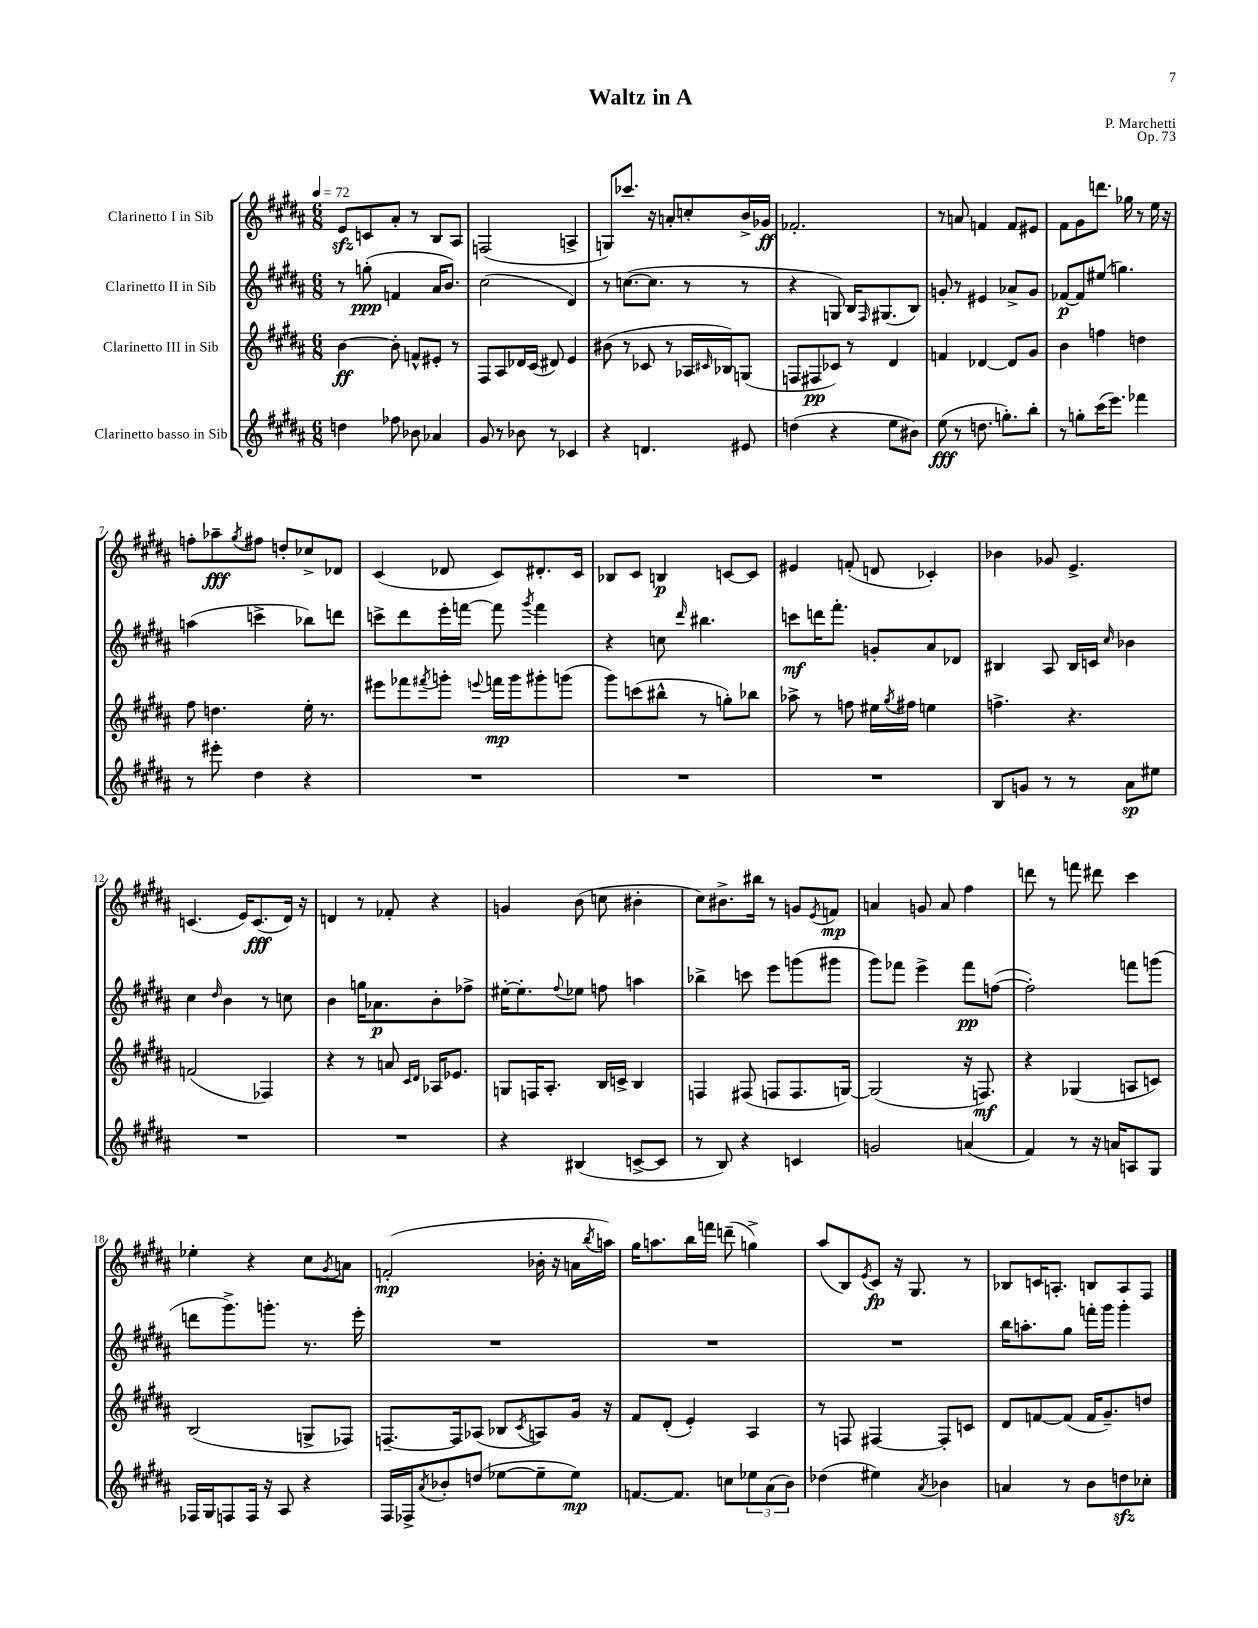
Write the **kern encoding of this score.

**kern	**dynam	**kern	**dynam	**kern	**dynam	**kern	**dynam
*part4	*part4	*part3	*part3	*part2	*part2	*part1	*part1
*staff4	*staff4	*staff3	*staff3	*staff2	*staff2	*staff1	*staff1
*I"Clarinetto basso in Sib	*	*I"Clarinetto III in Sib	*	*I"Clarinetto II in Sib	*	*I"Clarinetto I in Sib	*
*clefG2	*	*clefG2	*	*clefG2	*	*clefG2	*
*k[f#c#g#d#a#]	*	*k[f#c#g#d#a#]	*	*k[f#c#g#d#a#]	*	*k[f#c#g#d#a#]	*
*M6/8	*	*M6/8	*	*M6/8	*	*M6/8	*
*MM72	*	*MM72	*	*MM72	*	*MM72	*
=1	=1	=1	=1	=1	=1	=1	=1
4ddn\	.	[4b\	ff	8r	.	8ezz/L	.
.	.	.	.	(8ggn'\	ppp	8cn/	.
8ff-X\	.	8b'\]	.	4fn/	.	8a#'/J	.
8b-X\	.	8fn^^/L	.	.	.	8r	.
4a-X/	.	8e#X'/J	.	16a#/KL	.	8B/L	.
.	.	.	.	8.b/J)	.	.	.
.	.	8r	.	.	.	8A#/J	.
=2	=2	=2	=2	=2	=2	=2	=2
8g#/	.	8F#/L	.	(2cc#\	.	(2Fn/	.
8r	.	8A#/	.	.	.	.	.
8b-X\	.	16d-X/L	.	.	.	.	.
.	.	(16c#/JJ	.	.	.	.	.
8r	.	8d#X/)	.	.	.	.	.
4c-X/	.	4e/	.	4d#/)	.	4An^/	.
=3	=3	=3	=3	=3	=3	=3	=3
4r	.	(8b#X\	.	8r	.	8Gn/L)	.
.	.	8r	.	([8.ccn\L	.	8.ccc-X/J	.
4.dn/	.	8c-X/	.	.	.	.	.
.	.	.	.	8.cc\J]	.	16r	.
.	.	8r	.	.	.	8an'/L	.
.	.	16A-X/LL	.	8r	.	8ccn'/	.
.	.	16qqc#X/	.	.	.	.	.
.	.	16B-X/J)	.	.	.	.	.
8e#X/	.	(8Gn/J	.	8r	.	16b^/L	.
.	.	.	.	.	.	16g-X/JJ	ff
=4	=4	=4	=4	=4	=4	=4	=4
(4ddn\	.	8Fn/L	.	4r	.	2.f-X'/	.
.	.	8F#X/	pp	.	.	.	.
4r	.	8c-X/J)	.	8Gn/)	.	.	.
.	.	8r	.	16B/KL	.	.	.
.	.	.	.	16qqF#/	.	.	.
.	.	.	.	(8.G#X/	.	.	.
8ee\L	.	4d#/	.	.	.	.	.
8b#X\J)	.	.	.	8B/J)	.	.	.
=5	=5	=5	=5	=5	=5	=5	=5
(8ee\	fff	4fn/	.	8gn'/	.	8r	.
8r	.	.	.	8r	.	8an/	.
8.ddn\	.	[4d-X/	.	4e#X/	.	4fn/	.
8.ggn'\L)	.	.	.	.	.	.	.
.	.	8d-/L]	.	8a-X^/L	.	8f/L	.
8bb'\J	.	8g#/J	.	8g/J	.	8e#X/J	.
=6	=6	=6	=6	=6	=6	=6	=6
8r	.	4b\	.	[8f-X/L	p	8f#\L	.
8ggn'\L	.	.	.	8f-/]	.	8g#\	.
(16ccc#\K	.	4ffn\	.	(8ee#X/J	.	8.dddn\J	.
8.eee\J)	.	.	.	.	.	.	.
.	.	.	.	4.ggn\)	.	.	.
.	.	.	.	.	.	16gg-X\	.
4fff-X\	.	4ddn\	.	.	.	8r	.
.	.	.	.	.	.	16ee\	.
.	.	.	.	.	.	16r	.
!!LO:LB:g=z
=7	=7	=7	=7	=7	=7	=7	=7
8r	.	8ff#\	.	(4aan\	.	8ffn'\L	.
8eee#X'\	.	4.ddn\	.	.	.	8aa-X~\	fff
.	.	.	.	.	.	8qgg#/	.
4dd#\	.	.	.	4cccn^\	.	8ff#X\J	.
.	.	.	.	.	.	8ddn'/L	.
4r	.	16ee'\	.	8bb-X\L)	.	8cc-X^/	.
.	.	8.r	.	.	.	.	.
.	.	.	.	8dddn\J	.	8d-X/J	.
=8	=8	=8	=8	=8	=8	=8	=8
2.r	.	8eee#X\L	.	8cccn^\L	.	(4c#/	.
.	.	8fff-X\	.	8ddd#\	.	.	.
.	.	8qfff#X/	.	.	.	.	.
.	.	8gggn'\J	.	16eee'\L	.	8d-X/	.
.	.	.	.	[16fffn\JJ	.	.	.
.	.	8qqeeen/	.	.	.	.	.
.	.	16fffn\LL	mp	8fff\]	.	8c#/L)	.
.	.	16ggg\J	.	.	.	.	.
.	.	.	.	8qggg#/	.	.	.
.	.	8ggg#X'\	.	4fff\	.	8.d#X'/	.
.	.	(8gggn\J	.	.	.	.	.
.	.	.	.	.	.	16c#/Jk	.
=9	=9	=9	=9	=9	=9	=9	=9
2.r	.	8ggg#\L)	.	4r	.	8B-X/L	.
.	.	(8cccn\	.	.	.	8c#/J	.
.	.	8bb#X^^\J	.	8ccn\	.	4Bn/	p
.	.	.	.	16qqddd#/	.	.	.
.	.	8r	.	4.bb#X\	.	.	.
.	.	8ggn'\L)	.	.	.	[8cn/L	.
.	.	8bb-X\J	.	.	.	8c/J]	.
=10	=10	=10	=10	=10	=10	=10	=10
2.r	.	8aa-X^\	.	8cccn\L	mf	4e#X/	.
.	.	8r	.	16dddn\K	.	.	.
.	.	.	.	8.fff#'\J	.	.	.
.	.	8ffn\	.	.	.	(8fn'/	.
.	.	16ee#X\LL	.	8gn'/L	.	8dn/	.
.	.	8qgg#/	.	.	.	.	.
.	.	16ff#X\JJ	.	.	.	.	.
.	.	4een\	.	8a#/	.	4c-X'/)	.
.	.	.	.	8d-X/J	.	.	.
=11	=11	=11	=11	=11	=11	=11	=11
8B/L	.	4.ffn^\	.	4B#X/	.	4b-X\	.
8gn/J	.	.	.	.	.	.	.
8r	.	.	.	8A#/	.	8g-X/	.
8r	.	4.r	.	16B#/LL	.	4.e^/	.
.	.	.	.	16cn/JJ	.	.	.
.	.	.	.	16qqcc#/	.	.	.
8a#\L	sp	.	.	4b-X\	.	.	.
8ee#X\J	.	.	.	.	.	.	.
!!LO:LB:g=z
=12	=12	=12	=12	=12	=12	=12	=12
2.r	.	(2fn/	.	4cc#\	.	(4.cn/	.
.	.	.	.	16qqdd#/	.	.	.
.	.	.	.	4b\	.	.	.
.	.	.	.	.	.	16e/KL)	.
.	.	.	.	.	.	(8.c/	fff
.	.	4F-X/)	.	8r	.	.	.
.	.	.	.	8ccn\	.	16d#/Jk)	.
.	.	.	.	.	.	16r	.
=13	=13	=13	=13	=13	=13	=13	=13
2.r	.	4r	.	4b\	.	4dn/	.
.	.	8r	.	16ggn\KL	.	8r	.
.	.	.	.	8.a-X\	p	.	.
.	.	8an/	.	.	.	8f-X'/	.
.	.	16qqc#/LL	.	.	.	.	.
.	.	16qqd#/JJ	.	.	.	.	.
.	.	16A-X/KL	.	8b'\	.	4r	.
.	.	8.e-X/J	.	.	.	.	.
.	.	.	.	8ff-X^\J	.	.	.
=14	=14	=14	=14	=14	=14	=14	=14
4r	.	8Gn/L	.	[16ee#X'\KL	.	4gn/	.
.	.	.	.	8.ee#'\]	.	.	.
.	.	16Fn/K	.	.	.	.	.
.	.	8.A#'/J	.	.	.	.	.
.	.	.	.	8qqff#/	.	.	.
(4B#X/	.	.	.	8ee-X\J	.	(8b\	.
.	.	16B/LL	.	8ffn\	.	8ccn\	.
.	.	16cn^/JJ	.	.	.	.	.
[8cn^/L	.	4B/	.	4aan\	.	4b#X'\	.
8c/J]	.	.	.	.	.	.	.
=15	=15	=15	=15	=15	=15	=15	=15
8r	.	4Fn/	.	4bb-X^\	.	8cc#\L)	.
8B/)	.	.	.	.	.	8.b#X^\	.
4r	.	(8F#X/	.	8cccn\	.	.	.
.	.	.	.	.	.	16bb#X\Jk	.
.	.	8Fn/L	.	8eee\L	.	8r	.
4cn/	.	8.F/	.	(8gggn\	.	8gn/L	.
.	.	.	.	.	.	8qe/	.
.	.	.	.	8ggg#X\J	.	8fn/J	mp
.	.	[16Gn/Jk)	.	.	.	.	.
=16	=16	=16	=16	=16	=16	=16	=16
2gn/	.	(2G/]	.	8ggg#\L)	.	4an/	.
.	.	.	.	8fff-X\J	.	.	.
.	.	.	.	4eee^\	.	8gn/	.
.	.	.	.	.	.	8a/	.
(4an/	.	16r	.	8fff-\L	pp	4ff#\	.
.	.	8.Fn/)	mf	.	.	.	.
.	.	.	.	([8ffn\J	.	.	.
=17	=17	=17	=17	=17	=17	=17	=17
4f#/)	.	4r	.	2ff'\])	.	8dddn\	.
.	.	.	.	.	.	8r	.
8r	.	(4G-X/	.	.	.	8fffn\	.
16r	.	.	.	.	.	8ddd#X\	.
16an/KL	.	.	.	.	.	.	.
8An/	.	8An/L	.	8fffn\L	.	4ccc#\	.
8G#/J	.	8cn/J)	.	(8gggn\J	.	.	.
!!LO:LB:g=z
=18	=18	=18	=18	=18	=18	=18	=18
16F-X/LL	.	(2B/	.	8dddn\L	.	4ee-X'\	.
16G#/J	.	.	.	.	.	.	.
8Fn/	.	.	.	8.ggg#^\)	.	.	.
16F/Jk	.	.	.	.	.	4r	.
16r	.	.	.	8.gggn'\J	.	.	.
8A#/	.	.	.	.	.	.	.
4r	.	8Gn^/L	.	8.r	.	8cc#\L	.
.	.	.	.	.	.	8qg#/	.
.	.	8F-X/J)	.	.	.	8an\J	.
.	.	.	.	16eee'\	.	.	.
=19	=19	=19	=19	=19	=19	=19	=19
16F#/LL	.	[8.Fn~/L	.	2.r	.	(2fn'/	mp
16F-X^/J	.	.	.	.	.	.	.
8qa#/	.	.	.	.	.	.	.
8b-X'/	.	.	.	.	.	.	.
.	.	16F/k]	.	.	.	.	.
(8ddn/J	.	(8A-X/J	.	.	.	.	.
[8ee-X\L	.	8B-X/L	.	.	.	.	.
.	.	8qc#/	.	.	.	.	.
8ee-~\]	.	8An/)	.	.	.	16b-X'\	.
.	.	.	.	.	.	16r	.
8ee-\J)	mp	16g#/Jk	.	.	.	16an\LL	.
.	.	.	.	.	.	8qbb/	.
.	.	16r	.	.	.	16aan\JJ)	.
=20	=20	=20	=20	=20	=20	=20	=20
[8.fn/L	.	8f#/L	.	2.r	.	16gg#\KL	.
.	.	.	.	.	.	8.aan\	.
.	.	(8d#'/J	.	.	.	.	.
8.f/J]	.	.	.	.	.	.	.
.	.	4e'/)	.	.	.	16bb\L	.
.	.	.	.	.	.	16fffn\JJ	.
8ccn\L	.	.	.	.	.	(8dddn~\	.
12ee-X\	.	4A#/	.	.	.	4ggn^\)	.
(12a#\	.	.	.	.	.	.	.
12b\J)	.	.	.	.	.	.	.
=21	=21	=21	=21	=21	=21	=21	=21
(4dd-X\	.	8r	.	2.r	.	(8aa#/L	.
.	.	8Fn/	.	.	.	8B/)	.
.	.	.	.	.	.	8qe/	.
4ee#X\)	.	[4F#X/	.	.	.	8c#/J	fp
.	.	.	.	.	.	16r	.
.	.	.	.	.	.	8.G#/	.
8qa#/	.	.	.	.	.	.	.
4b-X\	.	8F#'/L]	.	.	.	.	.
.	.	8cn/J	.	.	.	8r	.
=22	=22	=22	=22	=22	=22	=22	=22
4an/	.	8d#/L	.	16bb\KL	.	8B-X/L	.
.	.	.	.	8.aan'\	.	.	.
.	.	[8fn/	.	.	.	16cn/K	.
.	.	.	.	.	.	8.An'/J	.
8r	.	(8f/J]	.	8gg#\J	.	.	.
8b\L	.	16f/KL	.	16fffn'\LL	.	8Bn/L	.
.	.	8.g#~/)	.	16ggg#\JJ	.	.	.
8ddnzz\	.	.	.	4ggg#'\	.	8A/	.
8cc-X'\J	.	8ddn/J	.	.	.	8F#/J	.
==	==	==	==	==	==	==	==
*-	*-	*-	*-	*-	*-	*-	*-
